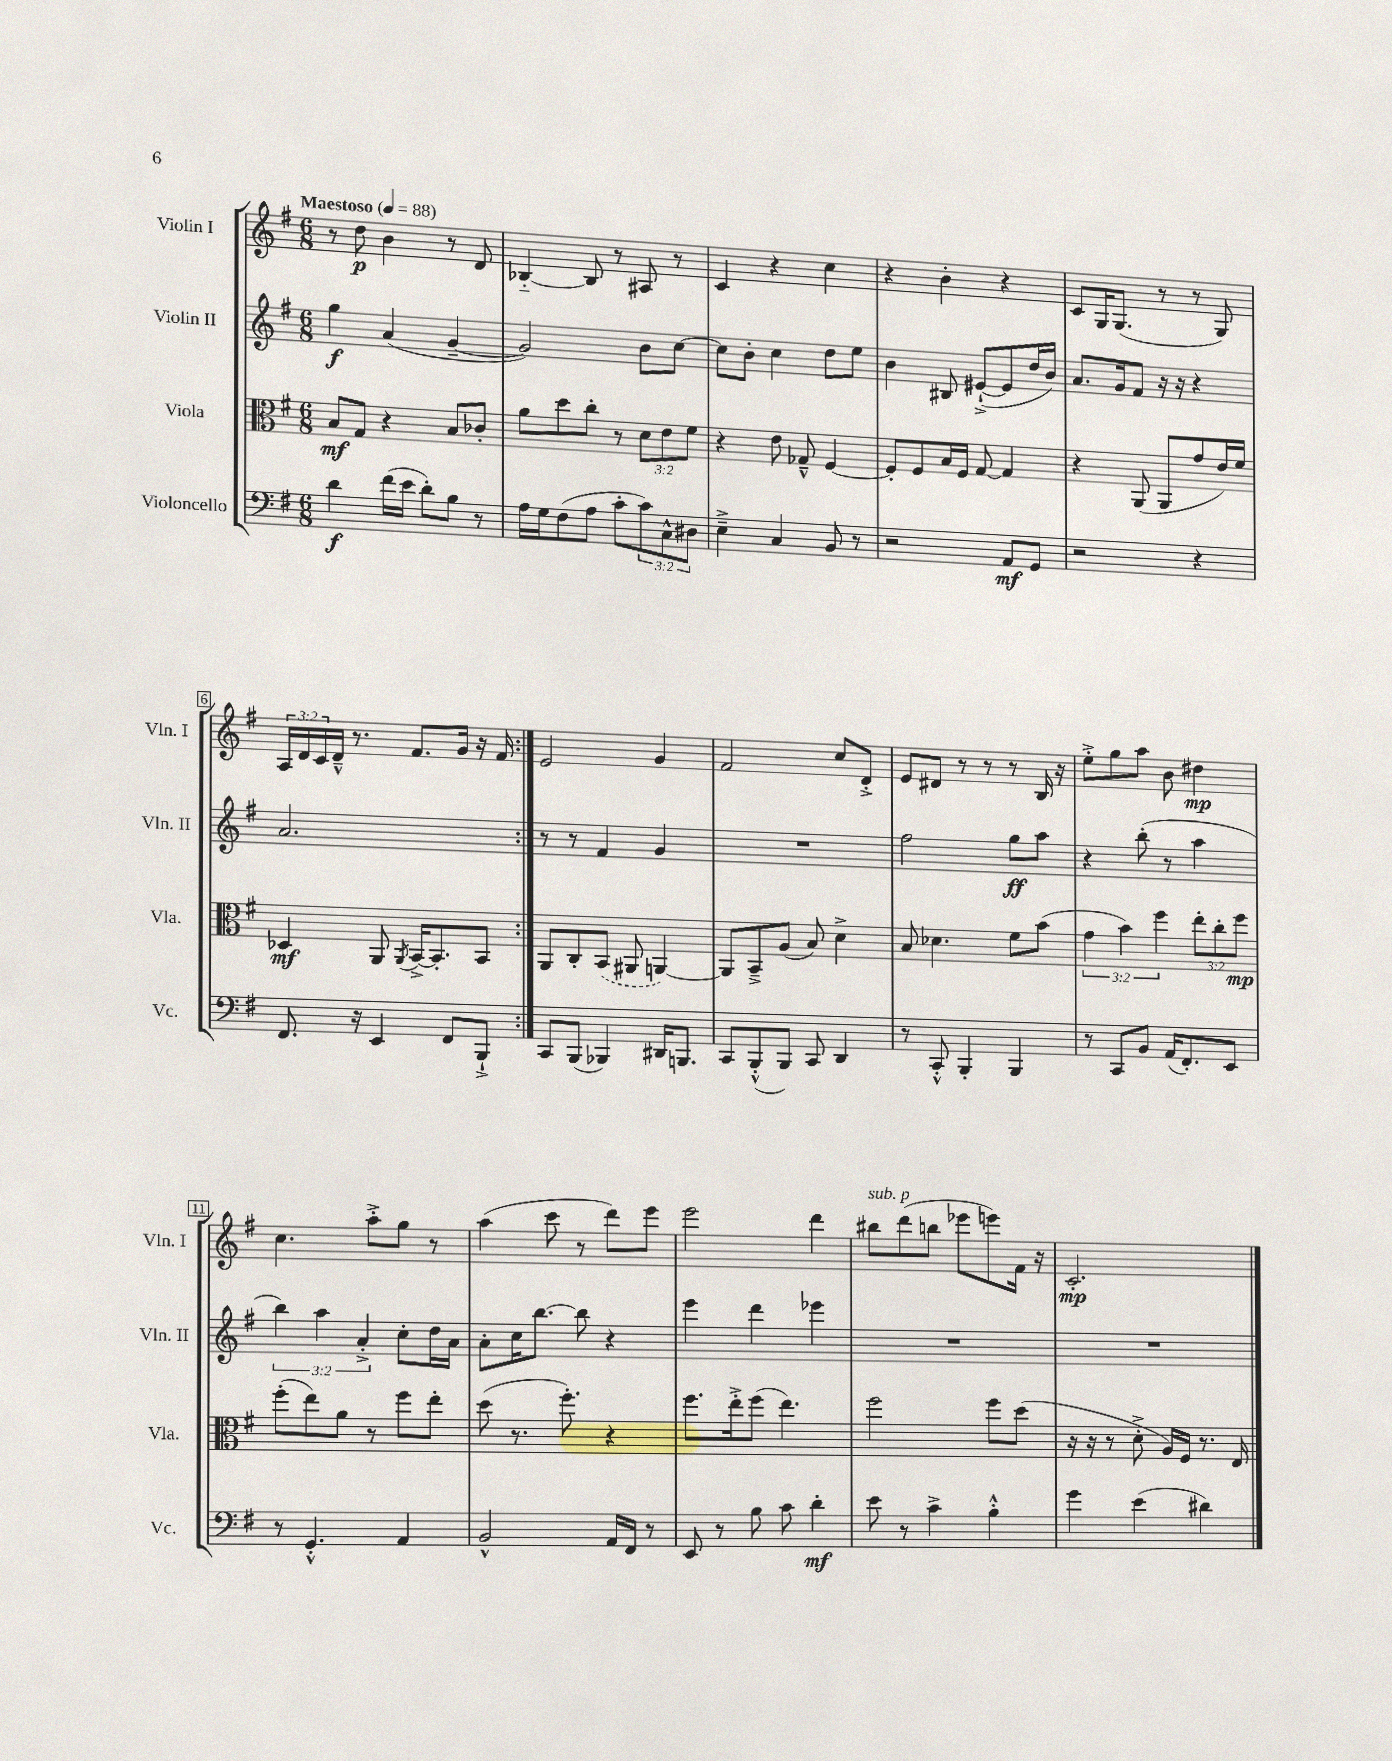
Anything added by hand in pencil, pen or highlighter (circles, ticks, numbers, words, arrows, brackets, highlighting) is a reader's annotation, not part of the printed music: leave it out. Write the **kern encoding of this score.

**kern	**dynam	**kern	**dynam	**kern	**dynam	**kern	**dynam
*part4	*part4	*part3	*part3	*part2	*part2	*part1	*part1
*staff4	*staff4	*staff3	*staff3	*staff2	*staff2	*staff1	*staff1
*I"Violoncello	*	*I"Viola	*	*I"Violin II	*	*I"Violin I	*
*I'Vc.	*	*I'Vla.	*	*I'Vln. II	*	*I'Vln. I	*
*clefF4	*	*clefC3	*	*clefG2	*	*clefG2	*
*k[f#]	*	*k[f#]	*	*k[f#]	*	*k[f#]	*
*M6/8	*	*M6/8	*	*M6/8	*	*M6/8	*
*MM88	*	*MM88	*	*MM88	*	*MM88	*
=1	=1	=1	=1	=1	=1	=1	=1
!	!	!	!	!	!	!LO:TX:a:B:t=Maestoso	!
4d\	f	8B/L	mf	4gg\	f	8r	.
.	.	8G/J	.	.	.	8dd\	p
(16f#\LL	.	4r	.	(4a/	.	4b\	.
16e\JJ	.	.	.	.	.	.	.
8d'\L)	.	.	.	.	.	.	.
8B\J	.	8B/L	.	[4g~/	.	8r	.
8r	.	8c-X'/J	.	.	.	8d/	.
=2	=2	=2	=2	=2	=2	=2	=2
16A\LL	.	8a\L	.	2g/])	.	[4B-X/	.
16G\J	.	.	.	.	.	.	.
(8F#\	.	8dd\	.	.	.	.	.
8A\J	.	8cc'\J	.	.	.	8B-/]	.
8c'\L	.	8r	.	.	.	8r	.
12c\)	.	12d\L	.	8b\L	.	8A#X/	.
12C^^\	.	12e\	.	.	.	.	.
.	.	.	.	[8cc\J	.	8r	.
12D#X\J	.	12f#\J	.	.	.	.	.
=3	=3	=3	=3	=3	=3	=3	=3
4E~^\	.	4r	.	8cc\L]	.	4c/	.
.	.	.	.	8b'\J	.	.	.
4C/	.	8e\	.	4cc\	.	4r	.
.	.	8G-X~^^/	.	.	.	.	.
8BB/	.	[4F#/	.	8dd\L	.	4cc\	.
8r	.	.	.	8ee\J	.	.	.
=4	=4	=4	=4	=4	=4	=4	=4
2r	.	8F#'/L]	.	4b\	.	4r	.
.	.	8F#/	.	.	.	.	.
.	.	16B/L	.	8B#X/	.	4b'\	.
.	.	16F#/JJ	.	.	.	.	.
.	.	[8G/	.	([8e#X`^/L	.	.	.
8AA/L	mf	4G/]	.	8e#/]	.	4r	.
8GG/J	.	.	.	16dd/L	.	.	.
.	.	.	.	16b/JJ)	.	.	.
=5	=5	=5	=5	=5	=5	=5	=5
2r	.	4r	.	8.a/L	.	8c/L	.
.	.	.	.	.	.	16G/K	.
.	.	.	.	16g/k	.	(8.G/J	.
.	.	(8AA/	.	8f#/J	.	.	.
.	.	8AA/L	.	16r	.	8r	.
.	.	.	.	16r	.	.	.
4r	.	8g/	.	4r	.	8r	.
.	.	16e/L)	.	.	.	8G/)	.
.	.	16f#/JJ	.	.	.	.	.
!!LO:LB:g=z
=6	=6	=6	=6	=6	=6	=6	=6
8.FF#/	.	4D-X/	mf	2.a/	.	24A/LL	.
.	.	.	.	.	.	24d/	.
.	.	.	.	.	.	24c/	.
.	.	.	.	.	.	16d~^^/JJ	.
16r	.	.	.	.	.	8.r	.
4EE/	.	8AA/	.	.	.	.	.
.	.	8qAA/	.	.	.	.	.
.	.	[16BB^/KL	.	.	.	8.f#/L	.
.	.	8.BB'/]	.	.	.	.	.
8FF#/L	.	.	.	.	.	.	.
.	.	.	.	.	.	16g/Jk	.
8BBB`^/J	.	8BB/J	.	.	.	16r	.
.	.	.	.	.	.	16f#/	.
=7:|!	=7:|!	=7:|!	=7:|!	=7:|!	=7:|!	=7:|!	=7:|!
8CC/L	.	8AA/L	.	8r	.	2e/	.
(8BBB/J	.	8C'/	.	8r	.	.	.
4BBB-X/)	.	(8BB/J	.	4f#/	.	.	.
.	.	8AA#X/	.	.	.	.	.
16DD#X/KL	.	[4AAn/)	.	4g/	.	4g/	.
8.BBBn/J	.	.	.	.	.	.	.
=8	=8	=8	=8	=8	=8	=8	=8
8CC/L	.	8AA/L]	.	2.r	.	2f#/	.
(8BBB'^^/	.	8BB~^/	.	.	.	.	.
8BBB/J)	.	(8A/J	.	.	.	.	.
8CC/	.	8B/)	.	.	.	.	.
4DD/	.	4d^\	.	.	.	8cc/L	.
.	.	.	.	.	.	8d'^/J	.
=9	=9	=9	=9	=9	=9	=9	=9
8r	.	8B/	.	2ff#\	.	8e/L	.
8CC'^^/	.	4.d-X\	.	.	.	8d#X/J	.
4BBB'/	.	.	.	.	.	8r	.
.	.	.	.	.	.	8r	.
4BBB/	.	8f#\L	.	8gg\L	ff	8r	.
.	.	(8b\J	.	8aa\J	.	16B/	.
.	.	.	.	.	.	16r	.
=10	=10	=10	=10	=10	=10	=10	=10
8r	.	6g\	.	4r	.	8ee'^\L	.
8CC/L	.	.	.	.	.	8gg\	.
.	.	6b\)	.	.	.	.	.
8BB/J	.	.	.	(8bb'\	.	8aa\J	.
.	.	6ff#\	.	.	.	.	.
(16AA/KL	.	.	.	8r	.	8b\	.
8.FF#'/)	.	.	.	.	.	.	.
.	.	12ee'\L	.	4aa\	.	4dd#X\	mp
.	.	12cc'\	.	.	.	.	.
8EE/J	.	.	.	.	.	.	.
.	.	12ff#\J	mp	.	.	.	.
!!LO:LB:g=z
=11	=11	=11	=11	=11	=11	=11	=11
8r	.	(8ff#'\L	.	6bb\)	.	4.cc\	.
4.GG'^^/	.	8ee\)	.	.	.	.	.
.	.	.	.	6aa\	.	.	.
.	.	8a\J	.	.	.	.	.
.	.	.	.	6a'^/	.	.	.
.	.	8r	.	.	.	8aa'^\L	.
4AA/	.	8ff#\L	.	8cc'\L	.	8gg\J	.
.	.	8ee'\J	.	16dd\L	.	8r	.
.	.	.	.	16a\JJ	.	.	.
=12	=12	=12	=12	=12	=12	=12	=12
2BB^^/	.	(8dd\	.	8a'\L	.	(4aa\	.
.	.	8.r	.	16cc\K	.	.	.
.	.	.	.	[8.bb\J	.	.	.
.	.	.	.	.	.	8ccc\	.
.	.	8.ff#'\)	.	.	.	.	.
.	.	.	.	8bb\]	.	8r	.
16AA/LL	.	4r	.	4r	.	8ddd\L)	.
16FF#/JJ	.	.	.	.	.	.	.
8r	.	.	.	.	.	8eee\J	.
=13	=13	=13	=13	=13	=13	=13	=13
8EE/	.	8.ff#\L	.	4eee\	.	2eee\	.
8r	.	.	.	.	.	.	.
.	.	16ee'^\k	.	.	.	.	.
8B\	.	(8ff#\J	.	4ddd\	.	.	.
8c\	.	4.ee\)	.	.	.	.	.
4d'\	mf	.	.	4eee-X\	.	4ddd\	.
=14	=14	=14	=14	=14	=14	=14	=14
!	!	!	!	!	!	!LO:TX:a:i:t=sub. p	!
8e\	.	2ff#\	.	2.r	.	8bb#X\L	.
8r	.	.	.	.	.	(8ddd\	.
4c^\	.	.	.	.	.	8bbn\J	.
.	.	.	.	.	.	8eee-X\L	.
4B'^^\	.	8ff#\L	.	.	.	8eeen\)	.
.	.	(8dd\J	.	.	.	16f#\Jk	.
.	.	.	.	.	.	16r	.
=15	=15	=15	=15	=15	=15	=15	=15
4g\	.	16r	.	2.r	.	2.c'/	mp
.	.	16r	.	.	.	.	.
.	.	8r	.	.	.	.	.
(4e\	.	8d'^\	.	.	.	.	.
.	.	16A/LL)	.	.	.	.	.
.	.	16F#/JJ	.	.	.	.	.
4d#X\)	.	8.r	.	.	.	.	.
.	.	16E/	.	.	.	.	.
==	==	==	==	==	==	==	==
*-	*-	*-	*-	*-	*-	*-	*-
